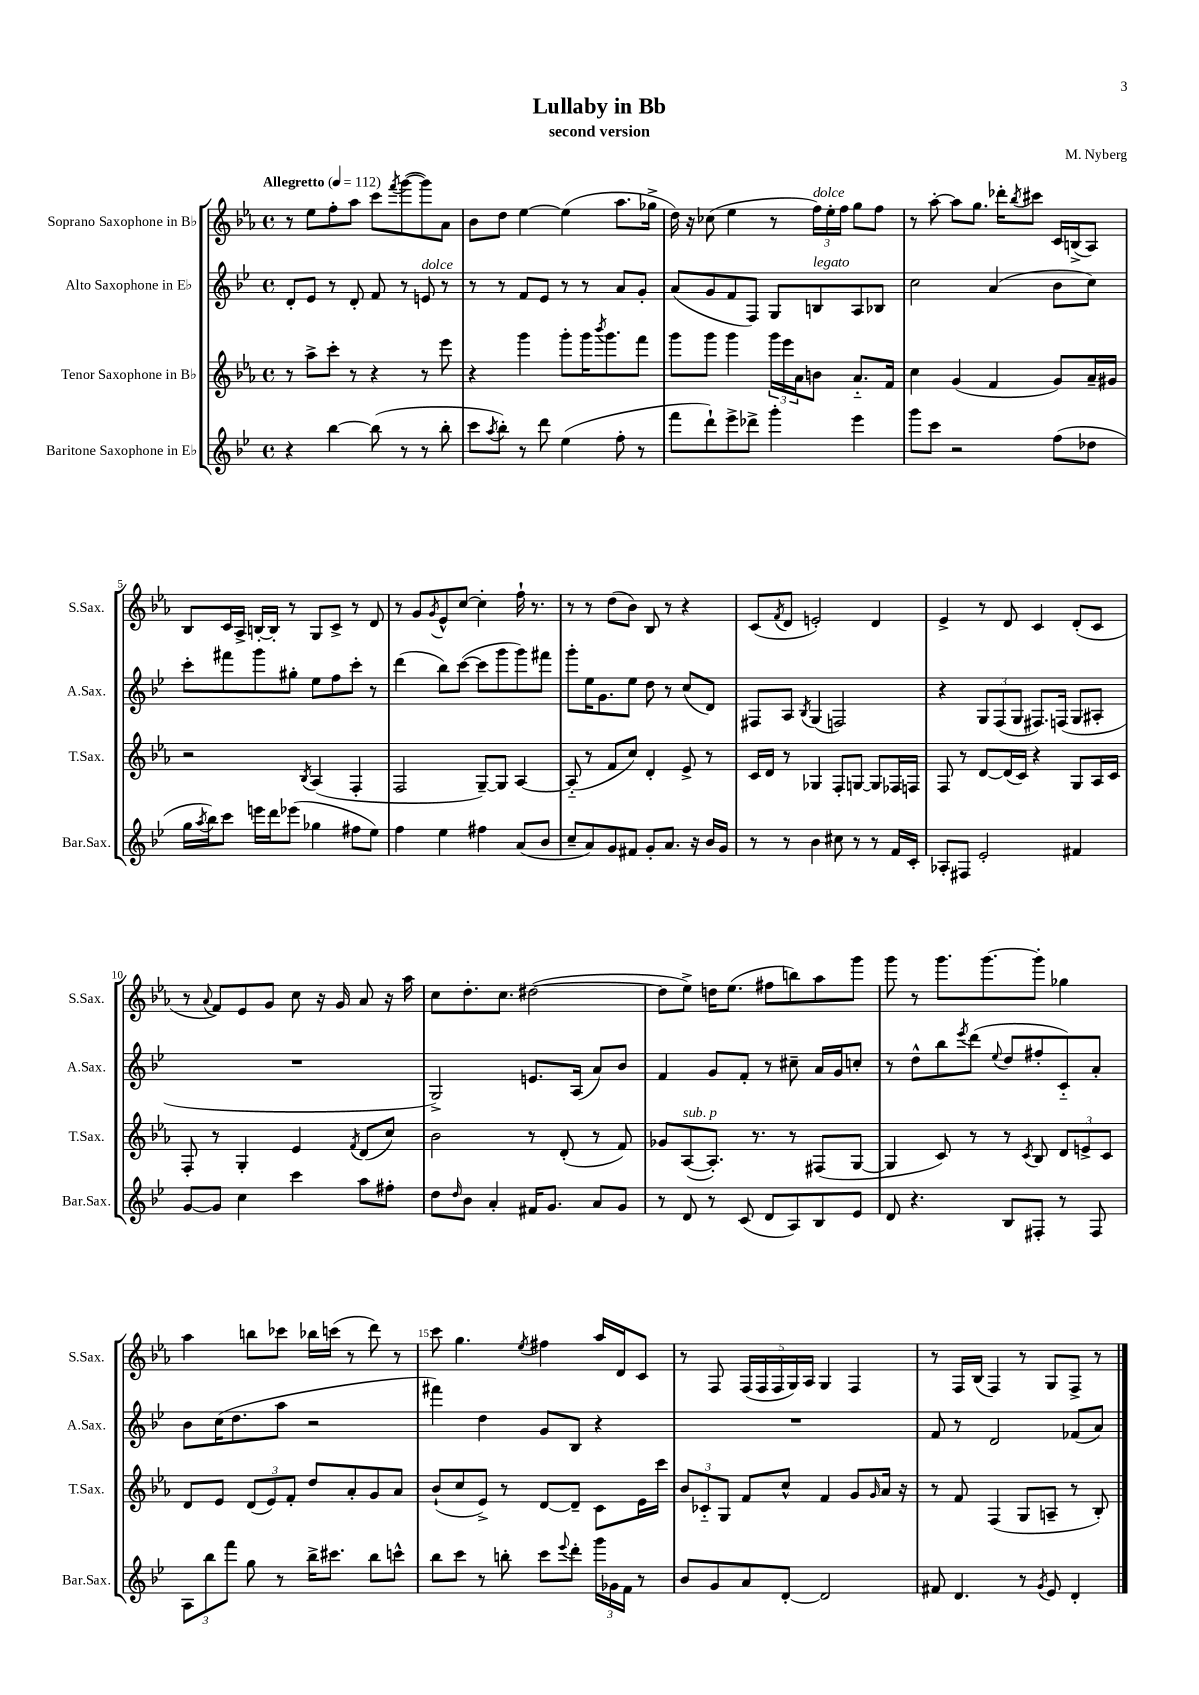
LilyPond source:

\header { title = "Lullaby in Bb" composer = "M. Nyberg" subtitle = "second version" }
<<
\new StaffGroup <<
\new Staff = "s0" \with { instrumentName = "Soprano Saxophone in Bb" shortInstrumentName = "S.Sax." } {
    \clef treble \key ees \major \defaultTimeSignature \time 4/4 \tempo "Allegretto" 4 = 112
    r8 ees''8 f''8-. aes''8 c'''8 \acciaccatura { f'''8 } g'''8~( g'''8) aes'8 |
    bes'8 d''8 ees''4~ ees''4( aes''8. ges''16-> |
    d''16) r16 ces''8( ees''4 r8 \tuplet 3/2 { f''16^\markup { \italic "dolce" }) ees''16-. f''16 } g''8 f''8 |
    r8 aes''8~-. aes''8 g''8. des'''16-. \acciaccatura { bes''8 } cis'''8 c'16 b16->( aes8) |
    bes8 c'16 aes16-> b16~-. b16-. r8 g8 c'8-> r8 d'8 |
    r8 g'8 \acciaccatura { g'8 } ees'8-^ c''8~ c''4-. f''16-! r8. |
    r8 r8 d''8( bes'8) bes8 r8 r4 |
    c'8( \acciaccatura { f'8 } d'8 e'2-.) d'4 |
    ees'4-> r8 d'8 c'4 d'8-.( c'8 |
    r8 \appoggiatura { aes'8 } f'8) ees'8 g'8 c''8 r16 g'16 aes'8 r16 aes''16 |
    c''8 d''8.-. c''8. dis''2~( |
    dis''8 ees''8->) d''16 ees''8.( fis''8 b''8) aes''8 g'''8 |
    g'''8 r8 g'''8. g'''8.~ g'''8-. ges''4 |
    aes''4 b''8 ces'''8 bes''16 c'''16( r8 d'''8) r8 |
    c'''8 g''4. \acciaccatura { ees''8 } fis''4 aes''16 d'16 c'8 |
    r8 f8 \tuplet 5/4 { f16( f16 f16 g16) aes16 } g4 f4 |
    r8 f16 bes16( f4) r8 g8 f8-> r8 \bar "|." |
}
\new Staff = "s1" \with { instrumentName = "Alto Saxophone in Eb" shortInstrumentName = "A.Sax." } {
    \clef treble \key bes \major \defaultTimeSignature \time 4/4
    d'8-. ees'8 r8 d'8-. f'8 r8 e'8^\markup { \italic "dolce" } r8 |
    r8 r8 f'8 ees'8 r8 r8 a'8 g'8-. |
    a'8( g'8 f'8 f8) g8 b8^\markup { \italic "legato" } a8 bes8 |
    c''2 a'4( bes'8 c''8) |
    c'''8-. fis'''8 g'''8 gis''8-. ees''8 f''8 c'''8-. r8 |
    d'''4( bes''8) c'''8~( c'''8 g'''8 g'''8) fis'''8 |
    g'''8-. ees''16 g'8. ees''8 d''8 r8 c''8( d'8) |
    fis8 a8 \acciaccatura { bes8 } g4( f2) |
    r4 \tuplet 3/2 { g8 f8( g8 } fis8.) f16( g8 ais8-. |
    R1 |
    g2->) e'8. a16( a'8) bes'8 |
    f'4 g'8 f'8-. r8 cis''8-- a'16 g'16 c''8-. |
    r8 d''8-^ bes''8 \acciaccatura { ees'''8 } d'''8( \appoggiatura { ees''8 } d''8 fis''8-. c'8-_) a'8-. |
    bes'8 c''16( d''8. a''8 r2 |
    fis'''4) d''4 g'8 bes8 r4 |
    R1 |
    f'8 r8 d'2 fes'8( a'8) \bar "|." |
}
\new Staff = "s2" \with { instrumentName = "Tenor Saxophone in Bb" shortInstrumentName = "T.Sax." } {
    \clef treble \key ees \major \defaultTimeSignature \time 4/4
    r8 aes''8-> c'''8-. r8 r4 r8 ees'''8 |
    r4 g'''4 g'''8-. g'''16 \acciaccatura { bes'''8 } g'''8. f'''8 |
    g'''8 g'''8 g'''4 \tuplet 3/2 { g'''16 ees'''16 aes'16 } b'8 aes'8.-_ f'16 |
    c''4 g'4( f'4 g'8) aes'16-- gis'16 |
    r2 \acciaccatura { bes8 } aes4( f4-. |
    f2 g8~--) g8 aes4~ |
    aes8-_( r8 f'8 c''8) d'4-. ees'8-> r8 |
    c'16 d'16 r8 ges4 f8-. g8~ g8 fes16 f16 |
    f8 r8 d'8~ d'16( c'16) r4 g8 aes16 c'16 |
    f8-. r8 g4-. ees'4 \acciaccatura { f'8 } d'8( c''8) |
    bes'2 r8 d'8-.( r8 f'8) |
    ges'8 aes8~^\markup { \italic "sub. p" }( aes8.-.) r8. r8 fis8( g8~ |
    g4 c'8) r8 r8 \acciaccatura { c'8 } bes8 \tuplet 3/2 { d'8 e'8-> c'8 } |
    d'8 ees'8 \tuplet 3/2 { d'8( ees'8) f'8-. } d''8 aes'8-. g'8 aes'8 |
    bes'8-!( c''8 ees'8->) r8 d'8~ d'8-- c'8 ees'16 c'''16 |
    \tuplet 3/2 { bes'8 ces'8-_ g8 } f'8 c''8-^ f'4 g'8 \grace { g'16 } aes'16 r16 |
    r8 f'8 f4( g8 a8-- r8 bes8-.) \bar "|." |
}
\new Staff = "s3" \with { instrumentName = "Baritone Saxophone in Eb" shortInstrumentName = "Bar.Sax." } {
    \clef treble \key bes \major \defaultTimeSignature \time 4/4
    r4 bes''4~ bes''8( r8 r8 bes''8-. |
    c'''8 \acciaccatura { a''8 } bes''8-.) r8 d'''8 ees''4( f''8-. r8 |
    f'''8 d'''8-!) ees'''8-> des'''8-> g'''4-. ees'''4 |
    g'''8 c'''8 r2 f''8( des''8 |
    g''16 \acciaccatura { a''8 } bes''16) c'''8 e'''16 d'''16 ees'''8( ges''4 fis''8 ees''8) |
    f''4 ees''4 fis''4 a'8( bes'8 |
    c''8-- a'8) g'8 fis'8 g'8-. a'8. r16 bes'16 g'16 |
    r8 r8 bes'4 cis''8 r8 r8 f'16 c'16-. |
    aes8-. fis8 ees'2-. fis'4 |
    g'8~ g'8 c''4 c'''4 a''8 fis''8-. |
    d''8 \grace { d''16 } bes'8 a'4-. fis'16 g'8. a'8 g'8 |
    r8 d'8 r8 c'8( d'8 a8) bes8 ees'8 |
    d'8 r4. bes8 fis8-. r8 fis8 |
    \tuplet 3/2 { a8 bes''8 f'''8 } g''8 r8 bes''16-> cis'''8. bes''8 c'''8-^ |
    bes''8 c'''8 r8 b''8-. c'''8 \appoggiatura { ees'''8 } d'''8-. \tuplet 3/2 { g'''16 ges'16 f'16 } r8 |
    bes'8 g'8 a'8 d'8~-. d'2 |
    fis'8 d'4. r8 \acciaccatura { g'8 } ees'8 d'4-. \bar "|." |
}
>>
>>
\layout { \context { \Score \override BarNumber.break-visibility = ##(#f #t #t) barNumberVisibility = #(every-nth-bar-number-visible 5) } }
